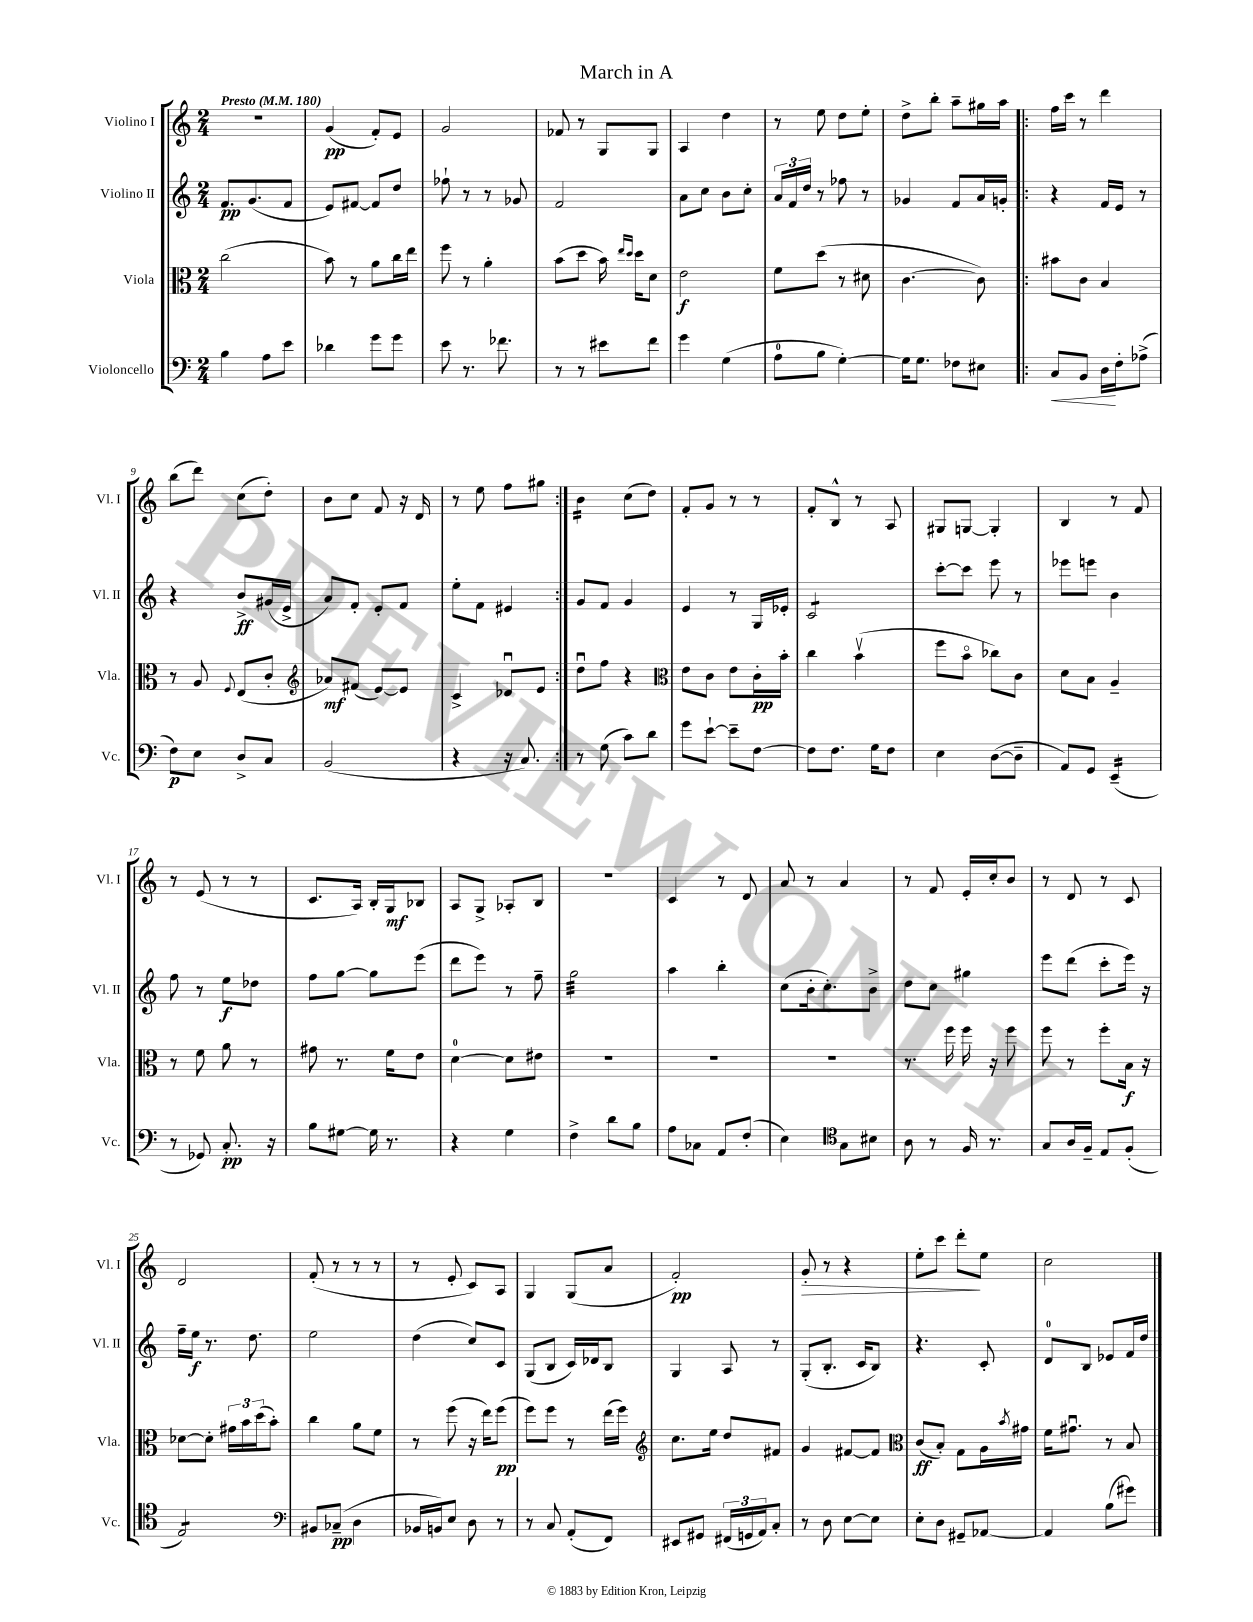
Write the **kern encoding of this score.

**kern	**kern	**kern	**kern
*staff4	*staff3	*staff2	*staff1
*clefF4	*clefC3	*clefG2	*clefG2
*k[]	*k[]	*k[]	*k[]
*M2/4	*M2/4	*M2/4	*M2/4
*MM180	*MM180	*MM180	*MM180
4B	(2cc	8.f	2r
.	.	(8.g	.
8A	.	.	.
8e	.	8f	.
=	=	=	=
4d-	8b)	8e)	(4g
.	8r	[8f#	.
8g	8a	8f#]	8f')
8g	16cc	8dd	8e
.	16ee	.	.
=	=	=	=
8e	8ff	8ff-`	2g
8.r	8r	8r	.
.	4a'	8r	.
8.f-	.	.	.
.	.	8g-	.
=	=	=	=
8r	(8b	2f	8f-
8r	8dd	.	8r
8e#	16b)	.	8G
.	16qqee	.	.
.	16qqdd	.	.
.	16dd	.	.
8f	8d	.	8G
=	=	=	=
4g	2e	8a	4A
.	.	8cc	.
(4G	.	8b	4dd
.	.	8cc'	.
=	=	=	=
8A	8f	24a	8r
.	.	24f	.
.	.	24dd	.
8B	(8dd	8r	8ee
[4G')	8r	8ff-	8dd
.	8d#	8r	8ee'
=	=	=	=
16G]	[4.c	4g-	8dd^
8.G	.	.	.
.	.	.	8bb'
8F-	.	8f	8aa~
8E#	8c])	16a	16gg#
.	.	16g'	16aa
=!|:	=!|:	=!|:	=!|:
8C	8b#	4r	16ff
.	.	.	16ccc
8BB	8c	.	8r
16D	4B	16f	4ddd
16F'	.	16e	.
(8A-^	.	8r	.
=	=	=	=
8F)	8r	4r	(8bb
8E	8A	.	8ddd)
.	8qqF	.	.
8D^	(8E	8b^	(8cc
8C	8c'	(16g#	8dd')
.	.	16e^	.
=	=	=	=
*	*clefG2	*	*
(2BB	8a-)	8a)	8b
.	(8f#	8f'	8cc
.	[8e)	8e'	8f
.	8e]	8f	16r
.	.	.	16d
=	=	=	=
4r	4c^	8ee'	8r
.	.	8f	8ee
16r	8d-u	4e#	8ff
8.C)	.	.	.
.	8e	.	8gg#
=:|!	=:|!	=:|!	=:|!
8r	8ddu	8g	4b
(8G	8ff	8f	.
8c)	4r	4g	(8cc
8d	.	.	8dd)
=	=	=	=
*	*clefC3	*	*
8g	8e	4e	8f'
[8e`	8c	.	8g
8e~]	8e	8r	8r
[8F	16c'	16G	8r
.	16b'	16e-'	.
=	=	=	=
8F]	4cc	2c	8f'
8.F	.	.	8B^^
.	(4bv	.	8r
16G	.	.	.
8F	.	.	8A
=	=	=	=
4E	8ff	[8ccc'	8G#
.	8bo	8ccc]	[8G
([8D	8cc-)	8eee	4G']
8D~]	8c	8r	.
=	=	=	=
8AA)	8d	8eee-	4B
8GG	8B	8eee	.
(4EE~	4A~	4b	8r
.	.	.	8f
=	=	=	=
8r	8r	8ff	8r
8GG-)	8f	8r	(8e
8.C'	8a	8ee	8r
.	8r	8dd-	8r
16r	.	.	.
=	=	=	=
8B	8g#	8ff	8.c
[8G#	8.r	[8gg	.
.	.	.	16A)
16G#]	.	8gg]	16B'
8.r	16f	.	16G
.	8e	(8eee	8B-
=	=	=	=
4r	[4d	8ddd	8A
.	.	8eee)	8G^
4G	8d]	8r	8A-'
.	8e#	8ff~	8B
=	=	=	=
4F^	2r	2gg	2r
8d	.	.	.
8B	.	.	.
=	=	=	=
8A	2r	4aa	4c
8C-	.	.	.
8AA	.	4bb'	8r
(8F'	.	.	8d
=	=	=	=
4E)	2r	(8cc	8a
.	.	16b'	8r
.	.	8.cc')	.
*clefC4	*	*	*
8G	.	.	4a
8B#	.	8b^	.
=	=	=	=
8A	8.r	8dd	8r
8r	.	8cc	8f
.	16ff	.	.
16F	16ff	4gg#	16e'
8.r	16r	.	16cc'
.	8ff	.	8b
=	=	=	=
8G	8ff	8eee	8r
16A	8r	(8ddd	8d
16F~	.	.	.
8E	8ff'	8ccc'	8r
(8F'	16B	16eee)	8c
.	16r	16r	.
=	=	=	=
2E)	[8d-	16ff~	2d
.	.	16ee	.
.	8d-']	8.r	.
.	24g#	.	.
.	24b	.	.
.	.	8.dd	.
.	(24dd	.	.
.	8b')	.	.
=	=	=	=
*clefF4	*	*	*
8BB#	4cc	2ee	(8f'
(8C-~	.	.	8r
4D	8a	.	8r
.	8f	.	8r
=	=	=	=
16BB-	8r	(4dd	8r
16BB)	.	.	.
8E	(8ff	.	8e'
8D	16r	8cc)	8c)
.	16ee)	.	.
8r	(8ff	8c	8A
=	=	=	=
8r	8ff)	(8G	4G
8C	8ff	8B	.
(8AA'	8r	16c)	(8G
.	.	16d-	.
8FF)	(16ee	8B	8a
.	16ff)	.	.
=	=	=	=
*	*clefG2	*	*
8EE#	8.cc	4G	2f')
8GG#	.	.	.
.	16ee	.	.
(24FF#	8dd	8A	.
24GG	.	.	.
24AA)	.	.	.
8C'	8f#	8r	.
=	=	=	=
8r	4g	(8G'	8g'
8D	.	8.B'	8r
[8E	[8f#	.	4r
.	.	16c	.
8E]	8f#]	8B)	.
=	=	=	=
*	*clefC3	*	*
8E'	(8c	4.r	8ee'
8D	8B')	.	8ccc
8GG#~	8G	.	8ddd'
[8AA-	16A	8c'	8ee
.	8qb	.	.
.	16g#	.	.
=	=	=	=
4AA-]	16f	8d	2cc
.	8.g#u	.	.
.	.	8B	.
(8B	8r	8e-	.
8g#)	8B	16f	.
.	.	16dd	.
==	==	==	==
*-	*-	*-	*-
